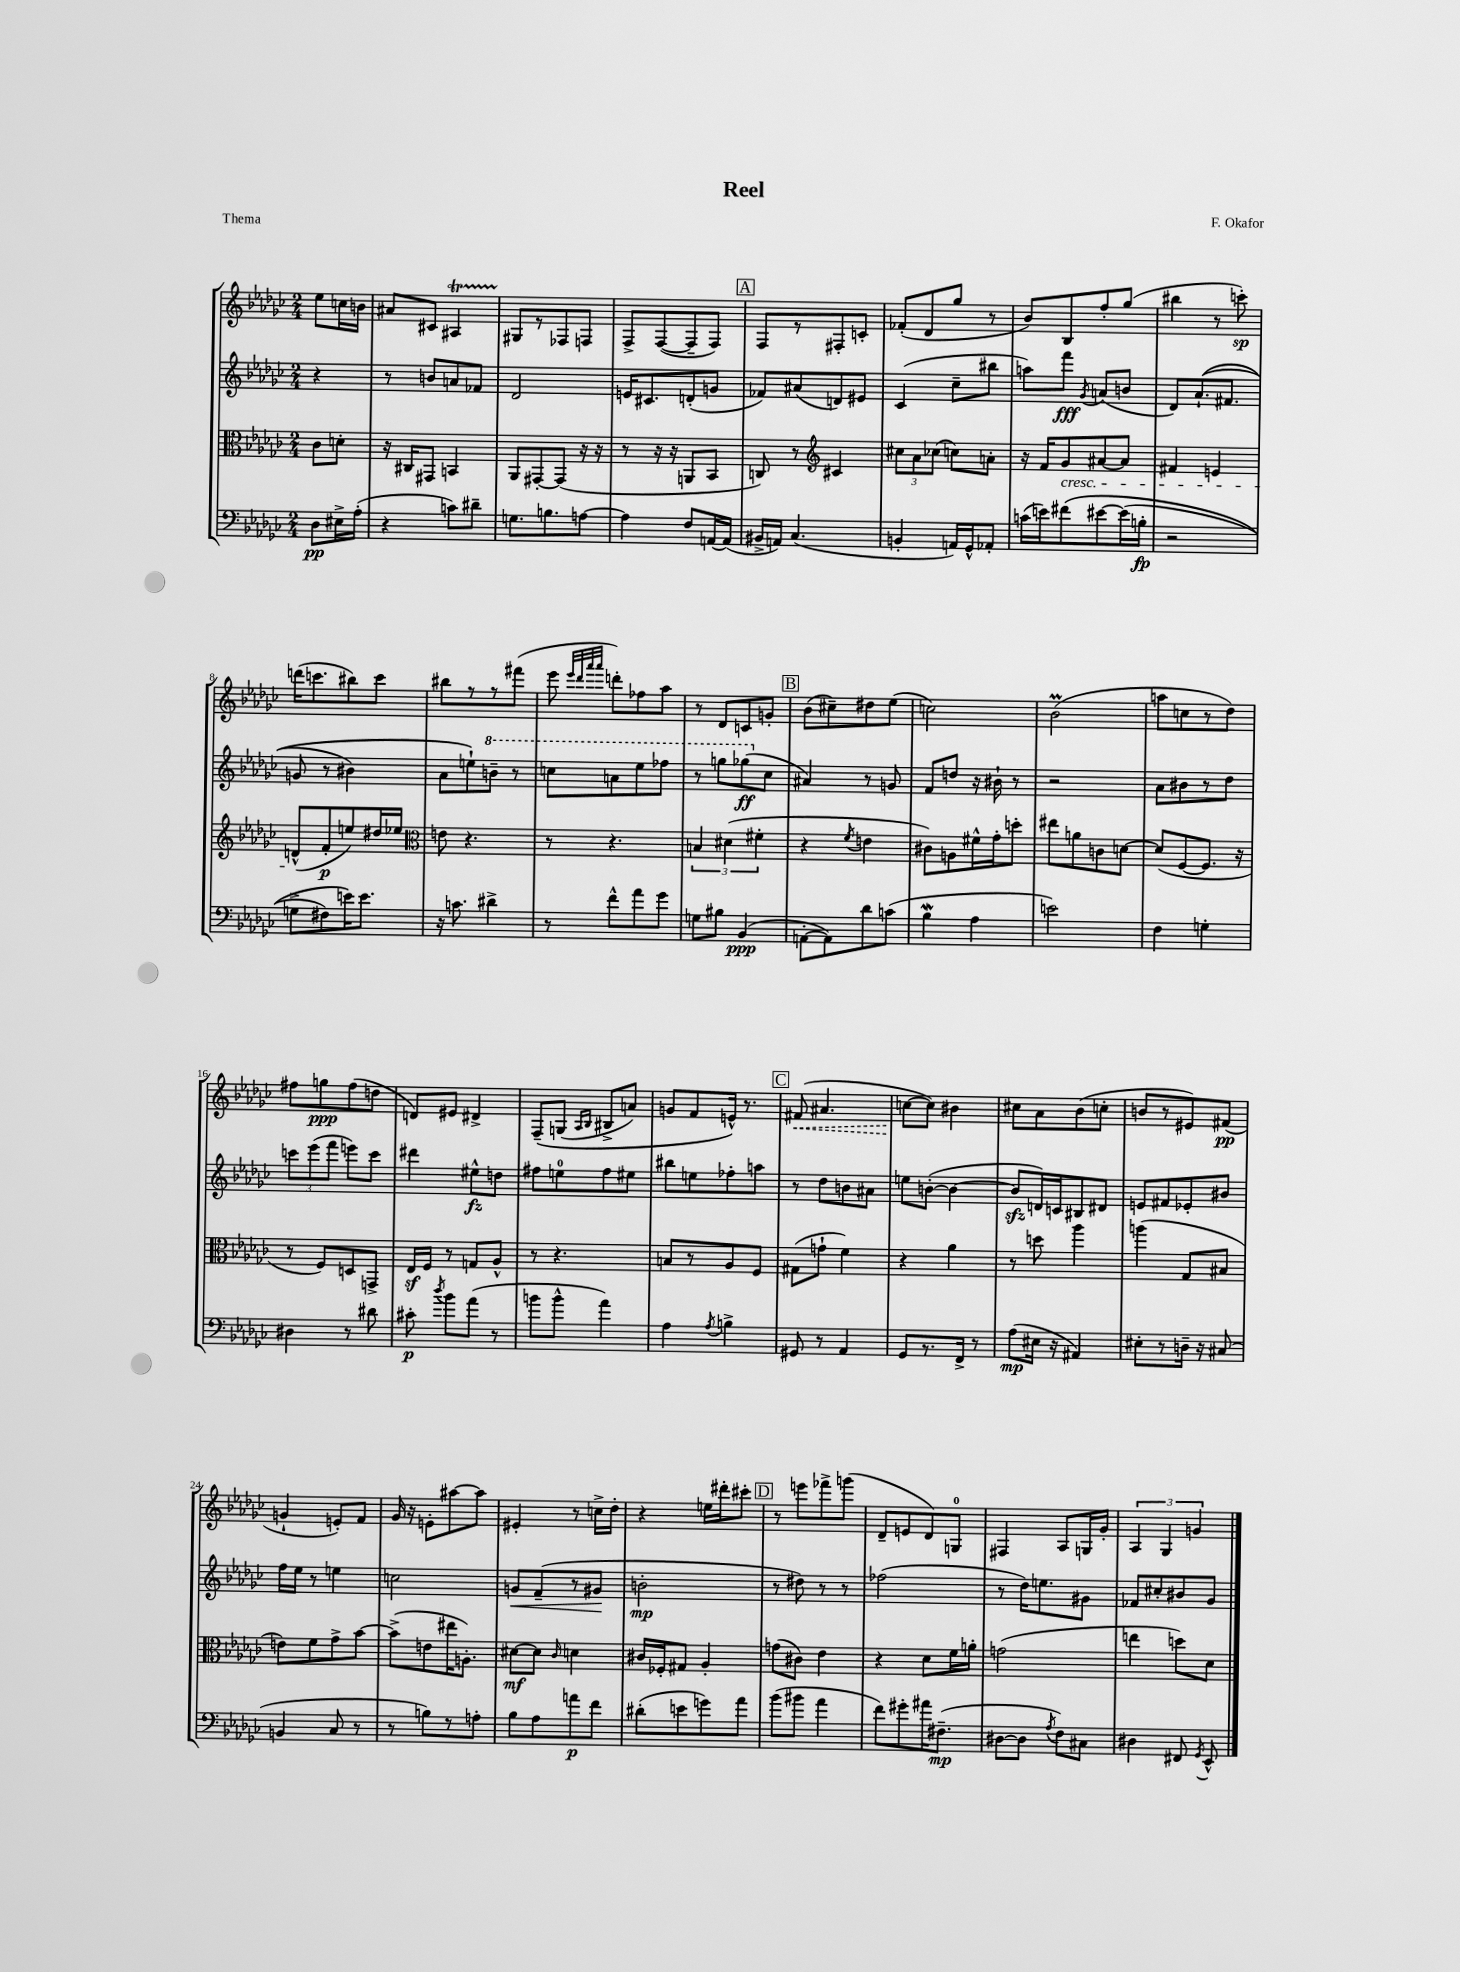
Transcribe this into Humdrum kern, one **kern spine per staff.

**kern	**dynam	**kern	**dynam	**kern	**dynam	**kern	**dynam
*part4	*part4	*part3	*part3	*part2	*part2	*part1	*part1
*staff4	*staff4	*staff3	*staff3	*staff2	*staff2	*staff1	*staff1
*clefF4	*	*clefC3	*	*clefG2	*	*clefG2	*
*k[b-e-a-d-g-c-]	*	*k[b-e-a-d-g-c-]	*	*k[b-e-a-d-g-c-]	*	*k[b-e-a-d-g-c-]	*
*M2/4	*	*M2/4	*	*M2/4	*	*M2/4	*
=	=	=	=	=	=	=	=
8D-\L	pp	8c-\L	.	4r	.	8ee-\L	.
16E#X^\L	.	8dn'\J	.	.	.	16ccn\L	.
(16A-'\JJ	.	.	.	.	.	16bn\JJ	.
=1	=1	=1	=1	=1	=1	=1	=1
4r	.	16r	.	8r	.	8a#X/L	.
.	.	16C#X/KL	.	.	.	.	.
.	.	8GG#X/J	.	8bn/L	.	8c#X/J	.
8cn\L)	.	4BBn/	.	8an/	.	4A#Xt/	.
8d#X~\J	.	.	.	8f-X/J	.	.	.
=2	=2	=2	=2	=2	=2	=2	=2
8.Gn\L	.	8AA-/L	.	2d-/	.	8G#X/L	.
.	.	[8GG#X'/	.	.	.	8r	.
8.Bn\	.	.	.	.	.	.	.
.	.	(8GG#/J]	.	.	.	8F-X/	.
[8An\J	.	16r	.	.	.	8Fn/J	.
.	.	16r	.	.	.	.	.
=3	=3	=3	=3	=3	=3	=3	=3
4A\]	.	8r	.	16en/KL	.	8F^/L	.
.	.	.	.	8.c#X/	.	.	.
.	.	16r	.	.	.	([8F/	.
.	.	16r	.	.	.	.	.
8F/L	.	8AAn/L	.	(8dn'/	.	8F~/]	.
[16AAn/L	.	8BB-/J	.	8gn/J	.	8F/J)	.
(16AA/JJ]	.	.	.	.	.	.	.
!!LO:REH:place=s1:t=A
=4	=4	=4	=4	=4	=4	=4	=4
16BB#X^/LL	.	8Cn/)	.	8f-X/L)	.	8F/L	.
16AAn/JJ)	.	.	.	.	.	.	.
(4.C-/	.	8r	.	(8a#X/	.	8r	.
*	*	*clefG2	*	*	*	*	*
.	.	4c#X/	.	8dn/)	.	8F#X'/	.
.	.	.	.	8e#X/J	.	8cn'/J	.
=5	=5	=5	=5	=5	=5	=5	=5
4BBn'/	.	12cc#X\L	.	(4c-/	.	(8f-X'/L	.
.	.	12a-\	.	.	.	.	.
.	.	.	.	.	.	8d-/	.
.	.	(12cc-X\J	.	.	.	.	.
16AAn/LL)	.	8ccn\L)	.	8cc-~\L	.	8gg-/J	.
16GG-^^/J	.	.	.	.	.	.	.
8AA-X'/J	.	8an'\J	.	8bb#X\J	.	8r	.
=6	=6	=6	=6	=6	=6	=6	=6
(16cn\LL	.	16r	.	8aan\L)	.	8b-/L)	.
16en\J)	.	16f/KL	.	.	.	.	.
!	!	!LO:TX:b:i:t=cresc.	!	!	!	!	!
(8f#X\	.	8g-/	.	8fff\J	fff	8B-/	.
.	.	.	.	8qg-/	.	.	.
[8e#X\	.	[8a#X/	.	(8an/L	.	8ff'/	.
(16e#\L]	.	8a#/J]	.	8bn/J	.	(8gg-/J	.
16Bn'\JJ	fp	.	.	.	.	.	.
=7	=7	=7	=7	=7	=7	=7	=7
2r	.	4f#X/	.	8d-/L)	.	4bb#X\	.
.	.	.	.	((8.a-`/	.	.	.
.	.	4en/	.	.	.	8r	.
.	.	.	.	8.f#X/J	.	.	.
.	.	.	.	.	.	8cccn'\)	sp
!!LO:LB:g=z
=8	=8	=8	=8	=8	=8	=8	=8
8Gn^\L	.	(8dn^^/L	.	8gn/	.	(16dddn\KL	.
.	.	.	.	.	.	8.cccn\	.
8F#X\)	.	8f'/	p	8r	.	.	.
16en\K)	.	8een/)	.	4b#X\)	.	8bb#X\)	.
8.e\J	.	.	.	.	.	.	.
.	.	16dd#X/L	.	.	.	8ccc\J	.
.	.	16ee-X/JJ	.	.	.	.	.
=9	=9	=9	=9	=9	=9	=9	=9
*	*	*clefC3	*	*	*	*	*
16r	.	8en\	.	8a-\L	.	8bb#X\L	.
8.cn\	.	.	.	.	.	.	.
.	.	4.r	.	8een`\)	.	8r	.
*	*	*	*	*8va	*	*	*
4d#X^\	.	.	.	8bbn~\J	.	8r	.
.	.	.	.	8r	.	(8fff#X\J	.
=10	=10	=10	=10	=10	=10	=10	=10
8r	.	8r	.	8cccn\L	.	8eee-\	.
.	.	.	.	.	.	32qqeee-/LLL	.
.	.	.	.	.	.	32qqddd-/	.
.	.	.	.	.	.	32qqaaa-/	.
.	.	.	.	.	.	32qqaaa-/JJJ	.
8f^^\L	.	4.r	.	8aan\	.	8dddn'\L)	.
8a-\	.	.	.	8eee-\	.	8ff-X\	.
8g-\J	.	.	.	8fff-X\J	.	8aa-\J	.
=11	=11	=11	=11	=11	=11	=11	=11
8Gn\L	.	6Bn/	.	8r	.	8r	.
8B#X\J	.	.	.	8gggn\L	.	8d-/L	.
.	.	(6d#X\	.	.	.	.	.
(4BB-/	ppp	.	.	(8ggg-X\	ff	8cn/	.
.	.	6f#X'\	.	.	.	.	.
*	*	*	*	*X8va	*	*	*
.	.	.	.	8cc-\J	.	8gn'/J	.
!!LO:REH:place=s1:t=B
=12	=12	=12	=12	=12	=12	=12	=12
[8AAn'\L	.	4r	.	4a#X/)	.	(8b-\L	.
8AA\])	.	.	.	.	.	8cc#X~\)	.
.	.	8qf/	.	.	.	.	.
8d-\	.	4en\	.	8r	.	8dd#X\	.
(8cn\J	.	.	.	8gn/	.	(8ee-\J	.
=13	=13	=13	=13	=13	=13	=13	=13
4B-W\	.	8c#X\L)	.	8f/L	.	2ccn\)	.
.	.	8An\	.	8ddn/J	.	.	.
4A-\	.	16f#X^^\L	.	16r	.	.	.
.	.	16g-'\J	.	16b#X`\	.	.	.
.	.	8ddn'\J	.	8r	.	.	.
=14	=14	=14	=14	=14	=14	=14	=14
2en\)	.	8ee#X\L	.	2r	.	(2b-m\	.
.	.	8an\	.	.	.	.	.
.	.	8cn\	.	.	.	.	.
.	.	[8dn\J	.	.	.	.	.
=15	=15	=15	=15	=15	=15	=15	=15
4F\	.	(8d/L]	.	8a-\L	.	8aan\L	.
.	.	[8F/	.	8b#X\	.	8ccn\	.
4Gn'\	.	8.F/J]	.	8r	.	8r	.
.	.	.	.	8dd-\J	.	8dd-\J)	.
.	.	16r	.	.	.	.	.
!!LO:LB:g=z
=16	=16	=16	=16	=16	=16	=16	=16
4D#X\	.	8r	.	12cccn\L	.	8ff#X\L	.
.	.	.	.	(12eee-\	.	.	.
.	.	8F/L)	.	.	.	8ggn\	ppp
.	.	.	.	12fff\J	.	.	.
8r	.	8Dn/	.	8eeen\L)	.	(8ff#\	.
8d#X\	.	8GGn^/J	.	8ccc\J	.	8ddn\J	.
=17	=17	=17	=17	=17	=17	=17	=17
8c#X'\	p	16E-z/LL	.	4ddd#X\	.	8dn/L)	.
.	.	16F/JJ	.	.	.	.	.
8qdd-/	.	.	.	.	.	.	.
8b-\L	.	8r	.	.	.	8e#X/J	.
(8a-\J	.	8Gn/L	.	8ee#X^^\L	fz	4d#X^/	.
8r	.	8A-^^/J	.	8ddn\J	.	.	.
=18	=18	=18	=18	=18	=18	=18	=18
8bn\L	.	8r	.	8ff#X\L	.	(8F~/L	.
8b^^\J	.	4.r	.	8een\	.	(8Gn/J	.
.	.	.	.	.	.	16qqA-/LL	.
.	.	.	.	.	.	16qqB-/JJ	.
4a-\)	.	.	.	8ff#\	.	8B#X^/L	.
.	.	.	.	8ee#X\J	.	8an/J)	.
=19	=19	=19	=19	=19	=19	=19	=19
4A-\	.	8Bn/L	.	8bb#X\L	.	8gn/L	.
.	.	8r	.	8een\	.	8f/	.
8qA-/	.	.	.	.	.	.	.
4Bn^\	.	8A-/	.	8ff-X'\	.	16en^^/Jk)	.
.	.	.	.	.	.	8.r	.
.	.	8F/J	.	8aan\J	.	.	.
!!LO:REH:place=s1:t=C
=20	=20	=20	=20	=20	=20	=20	=20
!	!	!	!	!	!	!	!LO:HP:b
8GG#X/	.	(8G#X\L	.	8r	.	(8f#X/	<
8r	.	8gn`\J	.	8dd-\L	.	4.a#X/	.
4AA-/	.	4f\)	.	8bn\	.	.	.
.	.	.	.	8a#X\J	.	.	.
=21	=21	=21	=21	=21	=21	=21	=21
8GG-/L	.	4r	.	8een\L	.	[8ccn\L	.
8.r	.	.	.	([8bn'\J	.	8cc\J])	[
.	.	4a-\	.	4b\_	.	4b#X\	.
16FF^/Jk	.	.	.	.	.	.	.
8r	.	.	.	.	.	.	.
=22	=22	=22	=22	=22	=22	=22	=22
(8A-\L	mp	8r	.	8bzz/L]	.	8cc#X\L	.
16E#X\Jk	.	8ddn\	.	16dn/L)	.	8a-\	.
16r	.	.	.	16cn/J	.	.	.
4AA#X/)	.	4aa-\	.	8B#X/	.	(8b-\	.
.	.	.	.	8d#X/J	.	8ccn'\J	.
=23	=23	=23	=23	=23	=23	=23	=23
8E#X'\L	.	(4aan\	.	8en/L	.	8bn/L	.
8r	.	.	.	8f#X/	.	8r	.
16Dn~\Jk	.	8G-/L	.	8e-X'/	.	8e#X/)	.
16r	.	.	.	.	.	.	.
(8C#X/	.	8B#X/J	.	8b#X/J	.	(8f#X/J	pp
!!LO:LB:g=z
=24	=24	=24	=24	=24	=24	=24	=24
4BBn/	.	8en\L)	.	16ff\LL	.	4gn`/	.
.	.	.	.	16ee-\JJ	.	.	.
.	.	8f\	.	8r	.	.	.
8C-/	.	8g-^\	.	4een\	.	8en'/L)	.
8r	.	[8b-\J	.	.	.	8f/J	.
=25	=25	=25	=25	=25	=25	=25	=25
8r	.	(8b-^\L]	.	2ccn\	.	16g-/	.
.	.	.	.	.	.	16r	.
8Bn\L)	.	8en\	.	.	.	8en'\L	.
8r	.	16ee#X\K	.	.	.	[8aa#X\	.
.	.	8.An'\J)	.	.	.	.	.
8An'\J	.	.	.	.	.	8aa#\J]	.
=26	=26	=26	=26	=26	=26	=26	=26
!	!	!	!	!	!LO:HP:b	!	!
8B-\L	.	[8d#X\L	mf	8gn/L	<	4e#X'/	.
8A-\	.	8d#\J]	.	(8f~/	.	.	.
.	.	16qqc-/	.	.	.	.	.
8an\	p	4dn\	.	8r	.	8r	.
8f\J	.	.	.	8g#X/J	.	16ccn^\LL	.
.	.	.	.	.	.	16dd-'\JJ	.
.	.	.	.	.	[	.	.
=27	=27	=27	=27	=27	=27	=27	=27
(8d#X'\L	.	16c#X/LL	.	2bn'\	mp	4r	.
.	.	16F-X'/J	.	.	.	.	.
8en\	.	8G#X/J	.	.	.	.	.
8gn\)	.	4A-'/	.	.	.	16een\LL	.
.	.	.	.	.	.	16ddd#X'\J	.
8a-\J	.	.	.	.	.	8ccc#X'\J	.
!!LO:REH:place=s1:t=D
=28	=28	=28	=28	=28	=28	=28	=28
(8b-\L	.	(8gn\L	.	8r	.	8r	.
8b#X\J	.	8c#X\J)	.	8dd#X\)	.	8eeen\L	.
4a-\	.	4e-\	.	8r	.	8fff-X^\	.
.	.	.	.	8r	.	(8gggn\J	.
=29	=29	=29	=29	=29	=29	=29	=29
8f\L)	.	4r	.	(2ff-X\	.	8d-~/L	.
8g#X'\	.	.	.	.	.	8en/	.
16a#X\K	.	8d-\L	.	.	.	8d-/)	.
(8.F#X~\J	mp	.	.	.	.	.	.
.	.	16f\L	.	.	.	8Gn/J	.
.	.	16an'\JJ	.	.	.	.	.
=30	=30	=30	=30	=30	=30	=30	=30
[8D#X\L	.	(2gn\	.	8r	.	4F#X/	.
8D#\J]	.	.	.	16dd-\KL)	.	.	.
.	.	.	.	8.een\	.	.	.
8qA-/	.	.	.	.	.	.	.
8F\L)	.	.	.	.	.	8A-/L	.
8C#X\J	.	.	.	8g#X\J	.	16Gn/L	.
.	.	.	.	.	.	16g-'/JJ	.
=31	=31	=31	=31	=31	=31	=31	=31
4D#X\	.	4een\	.	8f-X/L	.	6A-/	.
.	.	.	.	8cc#X'/	.	.	.
.	.	.	.	.	.	6G-/	.
8FF#X/	.	8ddn\L)	.	8b#X/	.	.	.
.	.	.	.	.	.	6gn/	.
8qGG-/	.	.	.	.	.	.	.
8EE-^^/	.	8d-\J	.	8g-/J	.	.	.
==	==	==	==	==	==	==	==
*-	*-	*-	*-	*-	*-	*-	*-
